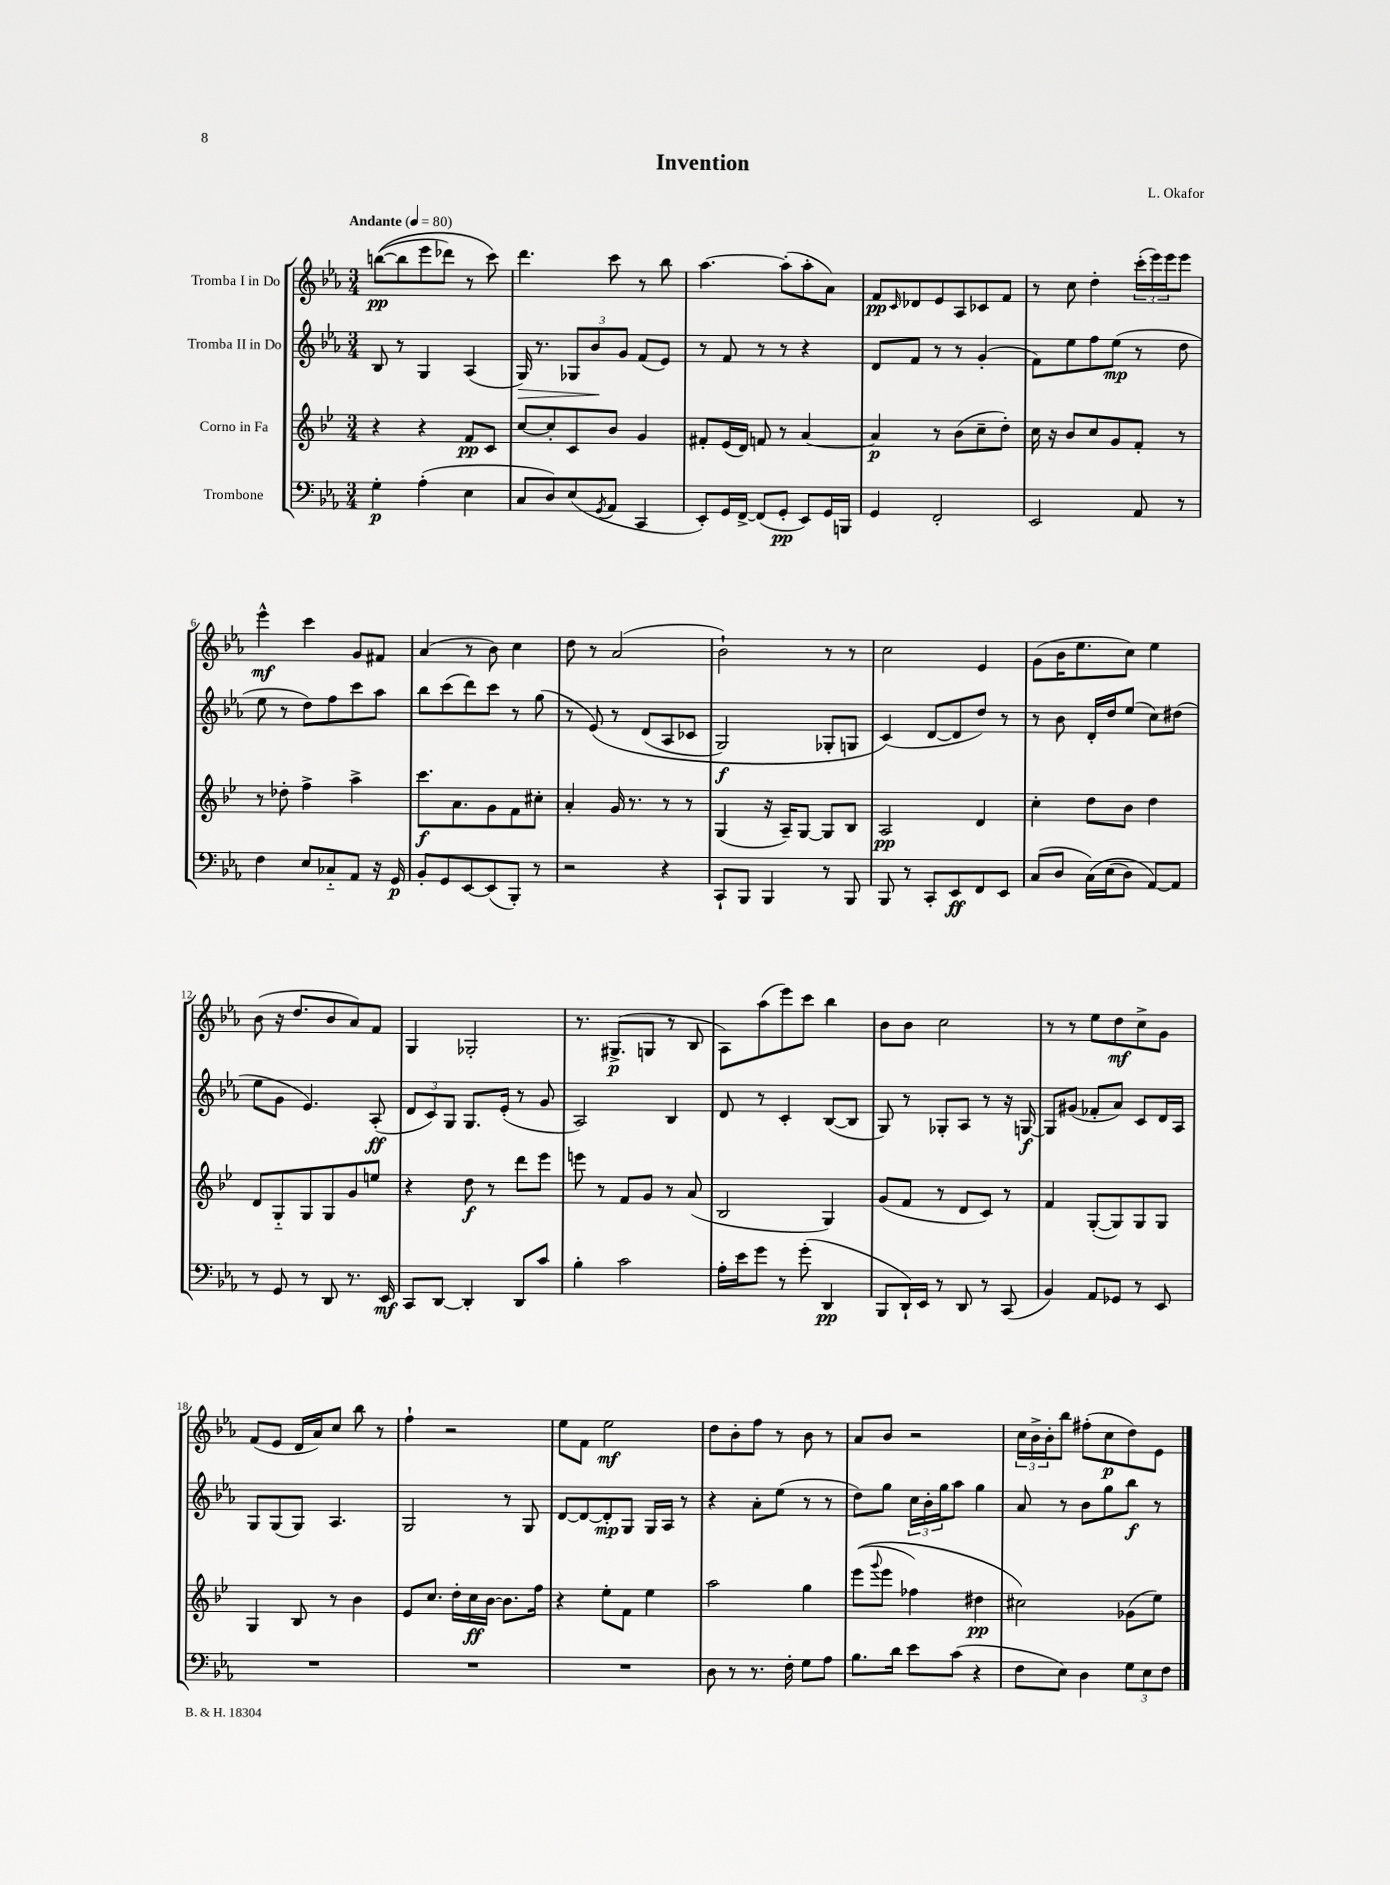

**kern	**dynam	**kern	**dynam	**kern	**dynam	**kern	**dynam
*part4	*part4	*part3	*part3	*part2	*part2	*part1	*part1
*staff4	*staff4	*staff3	*staff3	*staff2	*staff2	*staff1	*staff1
*I"Trombone	*	*I"Corno in Fa	*	*I"Tromba II in Do	*	*I"Tromba I in Do	*
*clefF4	*	*clefG2	*	*clefG2	*	*clefG2	*
*k[b-e-a-]	*	*k[b-e-]	*	*k[b-e-a-]	*	*k[b-e-a-]	*
*M3/4	*	*M3/4	*	*M3/4	*	*M3/4	*
*MM80	*	*MM80	*	*MM80	*	*MM80	*
=1	=1	=1	=1	=1	=1	=1	=1
!	!	!	!	!	!	!LO:TX:a:B:t=Andante	!
4G'\	p	4r	.	8B-/	.	(([8bbn\L	pp
.	.	.	.	8r	.	8bb\]	.
(4A-'\	.	4r	.	4G/	.	8eee-\	.
.	.	.	.	.	.	8ddd-X\J)	.
4E-\	.	8f/L	pp	(4A-/	.	8r	.
.	.	8c/J	.	.	.	8ccc\)	.
=2	=2	=2	=2	=2	=2	=2	=2
!	!	!	!	!	!LO:HP:b	!	!
8C/L	.	[8cc/L	.	16G/)	>	4.ddd\	.
.	.	.	.	8.r	.	.	.
8D/)	.	8cc'/]	.	.	.	.	.
(8E-/	.	8c/	.	12G-X/L	.	.	.
.	.	.	.	12b-/	.	.	.
8qGG/	.	.	.	.	.	.	.
8AA-/J	.	8b-/J	.	.	.	8ccc\	.
.	.	.	.	12g/J	]	.	.
4CC/	.	4g/	.	(8f/L	.	8r	.
.	.	.	.	8e-/J)	.	8bb-\	.
=3	=3	=3	=3	=3	=3	=3	=3
8EE-'/L)	.	8f#X'/L	.	8r	.	[4.aa-\	.
16GG/L	.	(16e-/L	.	8f/	.	.	.
[16FF^/JJ	.	16d/JJ)	.	.	.	.	.
(8FF/L]	.	8fn/	.	8r	.	.	.
8GG'/J	pp	8r	.	8r	.	(8aa-'\L]	.
8EE-/L)	.	[4a/	.	4r	.	8aa-'\	.
16GG/L	.	.	.	.	.	8a-\J)	.
16BBBn/JJ	.	.	.	.	.	.	.
=4	=4	=4	=4	=4	=4	=4	=4
4GG/	.	4a/]	p	8d/L	.	8f/L	pp
.	.	.	.	.	.	16qqc/	.
.	.	.	.	8f/J	.	8d-X/	.
2FF'/	.	8r	.	8r	.	8e-/	.
.	.	(8b-\L	.	8r	.	8A-/	.
.	.	8cc~\	.	(4g'/	.	8c-X/	.
.	.	8dd'\J)	.	.	.	8f/J	.
=5	=5	=5	=5	=5	=5	=5	=5
2EE-/	.	16cc\	.	8f\L)	.	8r	.
.	.	16r	.	.	.	.	.
.	.	8b-/L	.	8ee-\	.	8cc\	.
.	.	8cc/	.	8ff\	.	4dd'\	.
.	.	8g/	.	(8ee-\J	mp	.	.
8AA-/	.	8f'/J	.	8r	.	(24ccc'\LL	.
.	.	.	.	.	.	24eee-\)	.
.	.	.	.	.	.	24eee-\J	.
8r	.	8r	.	8dd\	.	8eee-\J	.
!!LO:LB:g=z
=6	=6	=6	=6	=6	=6	=6	=6
4F\	.	8r	.	8ee-\	.	4eee-^^\	mf
.	.	8dd-X'\	.	8r	.	.	.
8E-/L	.	4ff^\	.	8dd\L)	.	4ccc\	.
8C-X/	.	.	.	8ff\	.	.	.
8AA-/J	.	4aa^\	.	8ccc\	.	8g/L	.
16r	.	.	.	8aa-\J	.	8f#X/J	.
16GG/	p	.	.	.	.	.	.
=7	=7	=7	=7	=7	=7	=7	=7
8BB-'/L	.	8.ccc\L	f	8bb-\L	.	(4a-/	.
8GG/	.	.	.	(8ccc\	.	.	.
.	.	8.a\	.	.	.	.	.
[8EE-/	.	.	.	8ddd\)	.	8r	.
(8EE-/]	.	8g\	.	8ccc\J	.	8b-\)	.
8BBB-'/J)	.	8f\	.	8r	.	4cc\	.
8r	.	8cc#X'\J	.	(8gg\	.	.	.
=8	=8	=8	=8	=8	=8	=8	=8
2r	.	4a'/	.	8r	.	8dd\	.
.	.	.	.	(8e-/)	.	8r	.
.	.	16g/	.	8r	.	(2a-/	.
.	.	8.r	.	.	.	.	.
.	.	.	.	(8d/L	.	.	.
4r	.	8r	.	8A-/	.	.	.
.	.	8r	.	8c-X/J	.	.	.
=9	=9	=9	=9	=9	=9	=9	=9
8CC`/L	.	(4G/	.	2G/)	f	2b-`\)	.
8BBB-/J	.	.	.	.	.	.	.
4BBB-/	.	16r	.	.	.	.	.
.	.	16A~/KL)	.	.	.	.	.
.	.	[8G/J	.	.	.	.	.
8r	.	8G/L]	.	8G-X'/L	.	8r	.
8BBB-/	.	8B-/J	.	8Gn/J	.	8r	.
=10	=10	=10	=10	=10	=10	=10	=10
8BBB-/	.	2A/	pp	(4c/)	.	2cc\	.
8r	.	.	.	.	.	.	.
8CC'/L	.	.	.	[8d/L	.	.	.
8EE-/	ff	.	.	8d/]	.	.	.
8FF/	.	4d/	.	8dd/J)	.	4e-/	.
8EE-/J	.	.	.	8r	.	.	.
=11	=11	=11	=11	=11	=11	=11	=11
(8C/L	.	4cc'\	.	8r	.	(8g\L	.
8D/J	.	.	.	8b-\	.	16b-\K	.
.	.	.	.	.	.	8.ee-\	.
(16C\LL)	.	8dd\L	.	16d'/LL	.	.	.
(16E-\J	.	.	.	16dd/J	.	.	.
8D\J)	.	8b-\J	.	(8ee-/J	.	8cc\J)	.
[8AA-/L)	.	4dd\	.	8cc\L)	.	4ee-\	.
8AA-/J]	.	.	.	(8dd#X\J	.	.	.
!!LO:LB:g=z
=12	=12	=12	=12	=12	=12	=12	=12
8r	.	8d/L	.	8ee-\L	.	(8b-\	.
8GG/	.	8G/	.	8g\J	.	16r	.
.	.	.	.	.	.	8.dd/L	.
8r	.	8G/	.	4.e-/)	.	.	.
8DD/	.	8G/	.	.	.	8b-/	.
8.r	.	8g/	.	.	.	8a-/)	.
.	.	8een/J	.	(8A-'/	ff	8f/J	.
16EE-/	mf	.	.	.	.	.	.
=13	=13	=13	=13	=13	=13	=13	=13
8CC/L	.	4r	.	12d/L	.	4G/	.
.	.	.	.	12c/)	.	.	.
[8DD/J	.	.	.	.	.	.	.
.	.	.	.	12G/J	.	.	.
4DD'/]	.	8dd\	f	8.G/L	.	2G-X'/	.
.	.	8r	.	.	.	.	.
.	.	.	.	(16e-'/Jk	.	.	.
8DD/L	.	8ddd\L	.	8r	.	.	.
8c/J	.	8eee-\J	.	8g/	.	.	.
=14	=14	=14	=14	=14	=14	=14	=14
4B-'\	.	8eeen\	.	2A-/)	.	8.r	.
.	.	8r	.	.	.	.	.
.	.	.	.	.	.	(8.G#X^/L	p
2c\	.	8f/L	.	.	.	.	.
.	.	8g/J	.	.	.	8Gn/J	.
.	.	8r	.	4B-/	.	8r	.
.	.	(8a/	.	.	.	8B-/	.
=15	=15	=15	=15	=15	=15	=15	=15
16A-'\LL	.	2B-/	.	8d/	.	8A-\L)	.
16e-\J	.	.	.	.	.	.	.
8g\J	.	.	.	8r	.	(8aa-\	.
8r	.	.	.	4c'/	.	8eee-\)	.
(8g'\	.	.	.	.	.	8ccc\J	.
4DD/	pp	4G/)	.	([8B-/L	.	4bb-\	.
.	.	.	.	8B-/J]	.	.	.
=16	=16	=16	=16	=16	=16	=16	=16
8BBB-/L	.	(8g/L	.	8G/)	.	8b-\L	.
16DD`/L)	.	8f/J	.	8r	.	8b-\J	.
16EE-/JJ	.	.	.	.	.	.	.
8r	.	8r	.	8G-X'/L	.	2cc\	.
8DD/	.	8d/L	.	8A-/J	.	.	.
8r	.	8c/J)	.	8r	.	.	.
(8CC/	.	8r	.	16r	.	.	.
.	.	.	.	[16Gn/	f	.	.
=17	=17	=17	=17	=17	=17	=17	=17
4BB-/)	.	4f/	.	8G/L]	.	8r	.
.	.	.	.	(8g#X/J	.	8r	.
8AA-/L	.	([8G'/L	.	8f-X'/L	.	8ee-\L	.
8GG-X/J	.	8G/])	.	8a-/J)	.	8dd\	mf
8r	.	8G/	.	8c/L	.	8cc^\	.
8EE-/	.	8G/J	.	16d/L	.	8g\J	.
.	.	.	.	16A-/JJ	.	.	.
!!LO:LB:g=z
=18	=18	=18	=18	=18	=18	=18	=18
2.r	.	4G/	.	8G/L	.	(8f/L	.
.	.	.	.	(8G/	.	8e-/J	.
.	.	8B-/	.	8G/J)	.	16d/LL	.
.	.	.	.	.	.	16a-/J)	.
.	.	8r	.	4.A-/	.	8cc/J	.
.	.	4b-\	.	.	.	8bb-\	.
.	.	.	.	.	.	8r	.
=19	=19	=19	=19	=19	=19	=19	=19
2.r	.	8e-/L	.	2G/	.	4ff`\	.
.	.	8.cc/J	.	.	.	.	.
.	.	.	.	.	.	2r	.
.	.	16dd'\LL	.	.	.	.	.
.	.	16cc\	ff	.	.	.	.
.	.	[16b-\JJ	.	.	.	.	.
.	.	8.b-\L]	.	8r	.	.	.
.	.	.	.	8G/	.	.	.
.	.	16ff\Jk	.	.	.	.	.
=20	=20	=20	=20	=20	=20	=20	=20
2.r	.	4r	.	[8d/L	.	8ee-\L	.
.	.	.	.	8d/_	.	8f\J	.
.	.	8ee-'\L	.	8d'/]	mp	2ee-\	mf
.	.	8f\J	.	8G/J	.	.	.
.	.	4ee-\	.	16G/LL	.	.	.
.	.	.	.	16A-/JJ	.	.	.
.	.	.	.	8r	.	.	.
=21	=21	=21	=21	=21	=21	=21	=21
8D\	.	2aa\	.	4r	.	8dd\L	.
8r	.	.	.	.	.	8b-'\	.
8.r	.	.	.	8a-'\L	.	8ff\J	.
.	.	.	.	(8ee-\J	.	8r	.
16F'\	.	.	.	.	.	.	.
8G\L	.	4gg\	.	8r	.	8b-\	.
8A-\J	.	.	.	8r	.	8r	.
=22	=22	=22	=22	=22	=22	=22	=22
8.B-\L	.	((8eee-\L	.	8dd\L)	.	8a-/L	.
.	.	8qqggg/	.	.	.	.	.
.	.	8eee-\J	.	8gg\J	.	8b-/J	.
16d\Jk	.	.	.	.	.	.	.
8e-\L	.	4ff-X\)	.	24cc\LL	.	2r	.
.	.	.	.	24b-'\	.	.	.
.	.	.	.	24gg\J	.	.	.
(8c\J	.	.	.	8aa-\J	.	.	.
4r	.	4dd#X\	pp	4gg\	.	.	.
=23	=23	=23	=23	=23	=23	=23	=23
8F\L	.	2cc#X\)	.	8a-/	.	24cc\LL	.
.	.	.	.	.	.	24b-^\	.
.	.	.	.	.	.	24b-'\J	.
8E-\J)	.	.	.	8r	.	8bb-\J	.
4D\	.	.	.	8b-\L	.	(8ff#X'\L	.
.	.	.	.	8gg\	.	8cc\	p
12G\L	.	(8g-X\L	.	8bb-\J	f	8dd\)	.
12E-\	.	.	.	.	.	.	.
.	.	8ee-\J)	.	8r	.	8e-\J	.
12F\J	.	.	.	.	.	.	.
==	==	==	==	==	==	==	==
*-	*-	*-	*-	*-	*-	*-	*-
